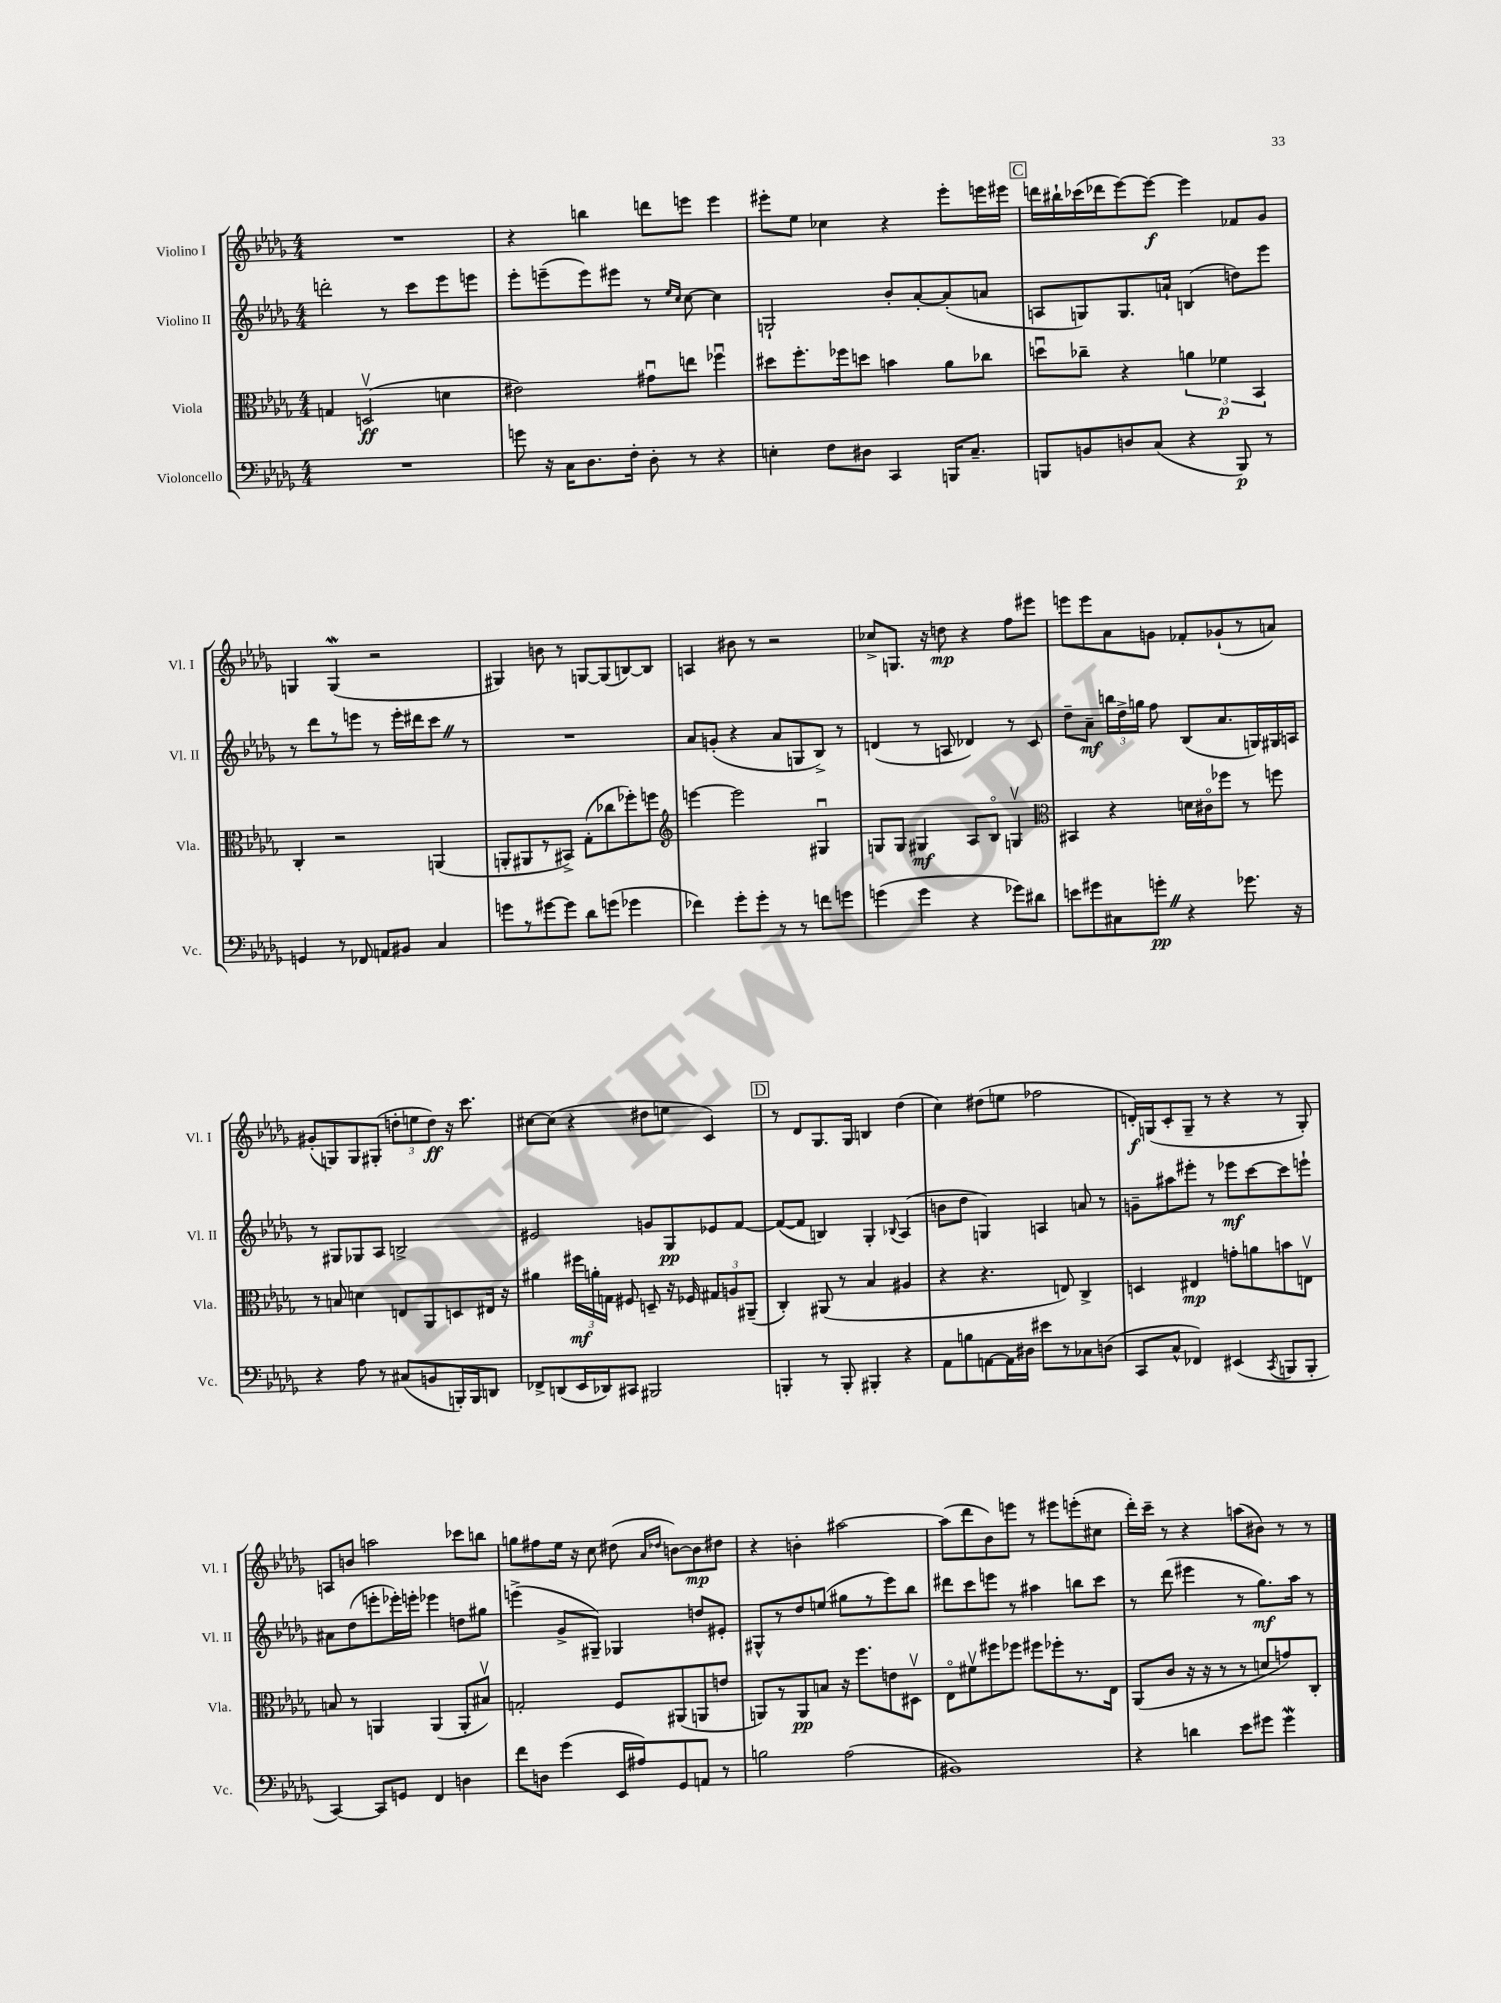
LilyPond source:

<<
\new StaffGroup <<
\new Staff = "s0" \with { instrumentName = "Violino I" shortInstrumentName = "Vl. I" } {
    \clef treble \key des \major \numericTimeSignature \time 4/4
    \autoBeamOff R1 |
    r4 b''4 d'''8[ e'''8] e'''4 |
    eis'''8[-. ees''8] ces''4 r4 eis'''8[-. e'''16 eis'''16] |
    \mark \markup { \box "C" } d'''16[ bis''16-! ces'''16( des'''16 ees'''8~) ees'''8]~\f ees'''4 fes'8[ ges'8] |
    g4 g4\mordent( r2 |
    gis4) b'8 r8 g8[~ g8( b8~) b8] |
    a4 bis'8 r8 r2 |
    ces''8[-> g8.] r16 d''8\mp r4 f''8[ eis'''8] |
    e'''8[ e'''8 aes'8 g'8] fes'8[-. ges'8-!( r8 a'8]) |
    gis'8[-.( g8) g8 gis8]-.( \tuplet 3/2 { d''8[-. e''8 d''8]\ff) } r16 c'''8. |
    cis''8[~ cis''8]( r4 dis''8[ e''8] c'4) |
    \mark \markup { \box "D" } r8 des'8[ ges8. ges16] b4 des''4( |
    c''4) dis''8[( e''8] fes''2 |
    d'16[-.\f) g16( c'8-. g8]-- r8 r4 r8 g8-.) |
    a8[ b'8] a''2 ces'''8[ b''8] |
    g''8[ fis''8 ees''16] r16 c''8 dis''8( \grace { aes'16[ des''16] } b'8[~) b'8\mp dis''8] |
    r4 b'4-. ais''2~ |
    ais''8[( des'''8 bes'8) e'''8] r8 eis'''8[ e'''8-.( cis''8] |
    des'''16[-.) c'''16]-- r8 r4 a''8[( bis'8]) r8 r8 \bar "|." |
}
\new Staff = "s1" \with { instrumentName = "Violino II" shortInstrumentName = "Vl. II" } {
    \clef treble \key des \major \numericTimeSignature \time 4/4
    \autoBeamOff d'''2-. r8 c'''8[ ees'''8 e'''8] |
    ees'''8[-. e'''8--( e'''8) eis'''8] r8 \grace { ees''16[ c''16] } c''8~ c''4 |
    g2-! bes'8[-. aes'8~-. aes'8-.( a'8] |
    \mark \markup { \box "C" } a8[ g8) g8. a'16]-! b4( d''8[) ees'''8] |
    r8 des'''8[ r8 e'''8] r8 e'''16[-. dis'''16 c'''8] \once \override BreathingSign.text = \markup { \musicglyph "scripts.caesura.straight" } \breathe r8 |
    R1 |
    aes'8[ g'8]-.( r4 aes'8[ g8 bes8]->) r8 |
    d'4( r8 a8 des'4) r8 c'8 |
    des''8[-- aes'8]--\mf \tuplet 3/2 { b''16[ des''16-> g''16] } f''8 bes8[( aes'8. g16) gis16 a16] |
    r8 gis8[ ges8 aes8] b2-> |
    eis'2 g'8[ ges8\pp ees'8 f'8]~ |
    \mark \markup { \box "D" } f'8[~( f'8] b4) ges4-. \appoggiatura { bes8 } aes4( |
    b'8[ des''8] g4) a4 a'8 r8 |
    g'8[-- ais''8 eis'''8]-. r8 ees'''8[\mf c'''8~ c'''8 e'''8]-! |
    ais'8[ des''8( e'''8-. ees'''16-.) e'''16]-. ees'''4 d''8[ gis''8] |
    e'''4->( ges'8[-> gis8]--) ges4 d''8[ eis'8]-. |
    gis8[-^ r8 des''8 e''8]( gis''8[ r8 ees'''8) bes''8] |
    dis'''8[ c'''8 e'''8] r8 ais''4 b''8[ c'''8] |
    r8 des'''8( eis'''4 r8 ges''8.[\mf) aes''16] r8 \bar "|." |
}
\new Staff = "s2" \with { instrumentName = "Viola" shortInstrumentName = "Vla." } {
    \clef alto \key des \major \numericTimeSignature \time 4/4
    \autoBeamOff g4 d2\upbow\ff( d'4 |
    eis'2) gis'8[\downbow e''8] fes''4\downbow |
    dis''8[ f''8.-. fes''16 d''8] b'4 aes'8[ ces''8] |
    \mark \markup { \box "C" } d''8[\downbow ces''8]-- r4 \tuplet 3/2 { a'4 fes'4\p bes,4 } |
    c4-. r2 a,4( |
    a,8[-. ais,8 r8 bis,8]->) ges8[-.( ces''8 fes''8-.) f''8] |
    \clef treble e'''4~ e'''2 gis4\downbow |
    g8[ g8] gis4\mf aes8[ bes8]\flageolet g4\upbow |
    \clef alto bis,4 r4 d'16[ cis'16\flageolet fes''8] r8 f''8 |
    r8 b8 d'4 e8[ aes,8 d8 eis16] r16 |
    ais'4 \tuplet 3/2 { fis''16[\mf a'16-. g16] } fis8 d8-- r16 fes16 \tuplet 3/2 { gis8[ a8 ais,8]--( } |
    \mark \markup { \box "D" } c4-.) ais,8( r8 bes4 ais4 |
    r4 r4. e8) c4-> |
    d4 eis4\mp g'8[-. a'8 b'8 e8]\upbow |
    b8 r8 a,4 a,4( a,8[-. bis8]\upbow) |
    g2-. f8[ ais,8( a,8 e'8] |
    a,8[) r8 a,8\pp b8] r16 f''8.[ e'8 dis8]\upbow |
    ees8[\flageolet fis'8\upbow fis''8 fes''8] fis''8[ fes''8-. r8. ees16] |
    aes,8[( c'8] r16 r16 r8 r8 d'8[ g'8) c8]-. \bar "|." |
}
\new Staff = "s3" \with { instrumentName = "Violoncello" shortInstrumentName = "Vc." } {
    \clef bass \key des \major \numericTimeSignature \time 4/4
    \autoBeamOff R1 |
    g'8 r16 c16[ des8. f16]-. des8-. r8 r4 |
    e4-. f8[ dis8] c,4 b,,16[ c8.]-- |
    \mark \markup { \box "C" } b,,8[ b,8 d8 c8]( r4 b,,8\p) r8 |
    g,4 r8 fes,8 a,8[ bis,8] c4 |
    g'8[ r8 gis'8~ gis'8] des'8[ g'8]( ges'4 |
    fes'4) ges'8[-. ges'8]-. r8 r8 f'8[ g'8] |
    g'4( g'4 r4 ges'8[) dis'8] |
    e'8[ gis'8 cis8 g'8]-.\pp \once \override BreathingSign.text = \markup { \musicglyph "scripts.caesura.straight" } \breathe r4 ges'8. r16 |
    r4 aes8 r8 cis8[( b,8 b,,16-.) b,,16 d,8] |
    fes,8[-> d,8( ees,16 des,16) cis,8] bis,,2 |
    \mark \markup { \box "D" } b,,4-. r8 b,,8-. bis,,4-. r4 |
    aes,8[ b8 a,8~ a,16 dis16] eis'8[ r8 ces8 d8]( |
    c,8[ c8]-^ fes,4) eis,4( \acciaccatura { c,8 } b,,8[ b,,8]-. |
    c,4~) c,8[ g,8] f,4 d4 |
    f'8[ d8] ges'4( ees,16[ ais16) ges,8 a,8] r8 |
    b2 aes2( |
    bis,1) |
    r4 d'4 ees'8[ gis'8] gis'4\mordent \bar "|." |
}
>>
>>
\layout { \context { \Score \remove "Bar_number_engraver" } }
